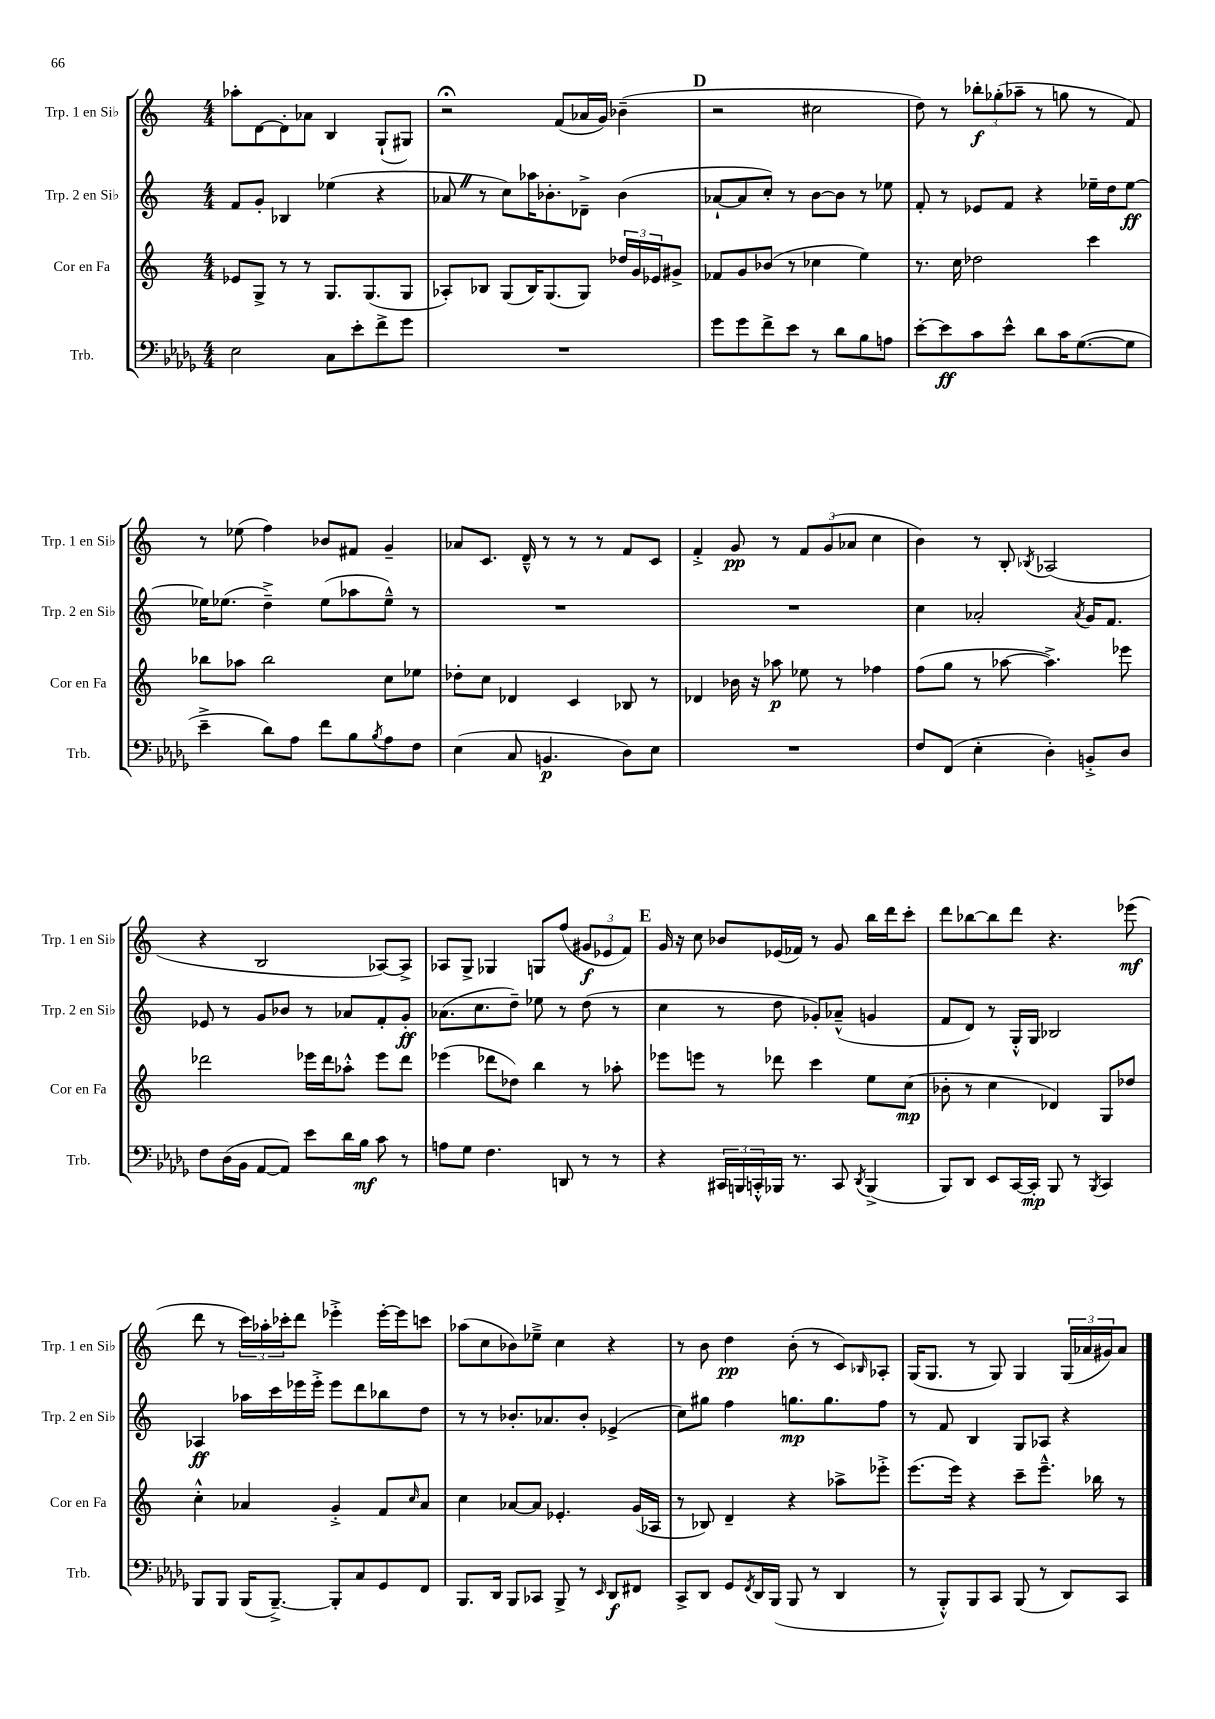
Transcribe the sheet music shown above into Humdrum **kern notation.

**kern	**dynam	**kern	**dynam	**kern	**dynam	**kern	**dynam
*part4	*part4	*part3	*part3	*part2	*part2	*part1	*part1
*staff4	*staff4	*staff3	*staff3	*staff2	*staff2	*staff1	*staff1
*I"Trb.	*	*I"Cor en Fa	*	*I"Trp. 2 en Si♭	*	*I"Trp. 1 en Si♭	*
*I'Trb.	*	*I'Cor en Fa	*	*I'Trp. 2 en Si♭	*	*I'Trp. 1 en Si♭	*
*clefF4	*	*clefG2	*	*clefG2	*	*clefG2	*
*k[b-e-a-d-g-]	*	*k[]	*	*k[]	*	*k[]	*
*M4/4	*	*M4/4	*	*M4/4	*	*M4/4	*
=103	=103	=103	=103	=103	=103	=103	=103
2E-\	.	8e-X/L	.	8f/L	.	8aa-X'\L	.
.	.	8G^/J	.	8g'/J	.	[8d\	.
.	.	8r	.	4B-X/	.	8d'\]	.
.	.	8r	.	.	.	8a-X\J	.
8C\L	.	8.G/L	.	(4ee-X\	.	4B/	.
8e-'\	.	.	.	.	.	.	.
.	.	(8.G/	.	.	.	.	.
8f^\	.	.	.	4r	.	(8G`/L	.
8g-\J	.	8G/J	.	.	.	8G#X/J)	.
=104	=104	=104	=104	=104	=104	=104	=104
1r	.	8A-X'/L)	.	8a-XZ/	.	2r;<	.
.	.	8B-X/J	.	8r	.	.	.
.	.	(8G/L	.	8cc\L)	.	.	.
.	.	16B-/K)	.	16aa-X\K	.	.	.
.	.	(8.G/	.	8.b-X'\	.	.	.
.	.	.	.	.	.	(8f/L	.
.	.	8G/J)	.	8d-X~^\J	.	16a-X/L	.
.	.	.	.	.	.	16g/JJ)	.
.	.	24dd-X/LL	.	(4b-\	.	(4b-X~\	.
.	.	24g/	.	.	.	.	.
.	.	24e-X/J	.	.	.	.	.
.	.	8g#X^/J	.	.	.	.	.
!!LO:REH:place=s1:t=D
=105	=105	=105	=105	=105	=105	=105	=105
8g-\L	.	8f-X/L	.	[8a-X`/L	.	2r	.
8g-\	.	8g/	.	8a-/]	.	.	.
8f^\	.	(8b-X/J	.	8cc'/J)	.	.	.
8e-\J	.	8r	.	8r	.	.	.
8r	.	4cc-X\	.	[8b\L	.	2cc#X\	.
8d-\L	.	.	.	8b\J]	.	.	.
8B-\	.	4ee\)	.	8r	.	.	.
8An\J	.	.	.	8ee-X\	.	.	.
=106	=106	=106	=106	=106	=106	=106	=106
[8e-'\L	.	8.r	.	8f'/	.	8dd\)	.
8e-\]	ff	.	.	8r	.	8r	.
.	.	16cc\	.	.	.	.	.
8c\	.	2dd-X\	.	8e-X/L	.	12bb-X'\L	f
.	.	.	.	.	.	(12gg-X'\	.
8e-^^\J	.	.	.	8f/J	.	.	.
.	.	.	.	.	.	12aa-X~\J	.
8d-\L	.	.	.	4r	.	8r	.
16c\K	.	.	.	.	.	8ggn\	.
([8.G-\	.	.	.	.	.	.	.
.	.	4ccc\	.	16ee-X~\LL	.	8r	.
.	.	.	.	16dd\J	.	.	.
8G-\J]	.	.	.	[8ee-\J	ff	8f/)	.
!!LO:LB:g=z
=107	=107	=107	=107	=107	=107	=107	=107
4e-~^\	.	8bb-X\L	.	16ee-X\KL]	.	8r	.
.	.	.	.	(8.ee-X\J	.	.	.
.	.	8aa-X\J	.	.	.	(8ee-X\	.
8d-\L)	.	2bb-\	.	4dd~^\)	.	4ff\)	.
8A-\J	.	.	.	.	.	.	.
8f\L	.	.	.	(8ee-\L	.	8b-X/L	.
8B-\	.	.	.	8aa-X\	.	8f#X/J	.
8qB-/	.	.	.	.	.	.	.
8A-\	.	8cc\L	.	8ee-~^^\J)	.	4g~/	.
8F\J	.	8ee-X\J	.	8r	.	.	.
=108	=108	=108	=108	=108	=108	=108	=108
(4E-\	.	8dd-X'\L	.	1r	.	8a-X/L	.
.	.	8cc\J	.	.	.	8.c/J	.
8C/	.	4d-X/	.	.	.	.	.
.	.	.	.	.	.	16d~^^/	.
4.BBn/	p	.	.	.	.	8r	.
.	.	4c/	.	.	.	8r	.
.	.	.	.	.	.	8r	.
8D-\L)	.	8B-X/	.	.	.	8f/L	.
8E-\J	.	8r	.	.	.	8c/J	.
=109	=109	=109	=109	=109	=109	=109	=109
1r	.	4d-X/	.	1r	.	4f'^/	.
.	.	16b-X\	.	.	.	8g/	pp
.	.	16r	.	.	.	.	.
.	.	8aa-X\	p	.	.	8r	.
.	.	8ee-X\	.	.	.	12f/L	.
.	.	.	.	.	.	(12g/	.
.	.	8r	.	.	.	.	.
.	.	.	.	.	.	12a-X/J	.
.	.	4ff-X\	.	.	.	4cc\	.
=110	=110	=110	=110	=110	=110	=110	=110
8F/L	.	(8ff\L	.	4cc\	.	4b\)	.
(8FF/J	.	8gg\J	.	.	.	.	.
4E-'\	.	8r	.	2a-X'/	.	8r	.
.	.	[8aa-X\	.	.	.	8B'/	.
.	.	.	.	.	.	8qB-X/	.
4D-'\)	.	4.aa-^\])	.	.	.	(2A-X/	.
.	.	.	.	8qa-/	.	.	.
8BBn'^/L	.	.	.	16g/KL	.	.	.
.	.	.	.	8.f/J	.	.	.
8D-/J	.	8eee-X\	.	.	.	.	.
!!LO:LB:g=z
=111	=111	=111	=111	=111	=111	=111	=111
8F\L	.	2ddd-X\	.	8e-X/	.	4r	.
(16D-\L	.	.	.	8r	.	.	.
16BB-\JJ	.	.	.	.	.	.	.
[8AA-/L	.	.	.	8g/L	.	2B/	.
8AA-/J])	.	.	.	8b-X/J	.	.	.
8e-\L	.	16eee-X\LL	.	8r	.	.	.
.	.	16ddd-\J	.	.	.	.	.
16d-\L	.	8aa-X'^^\J	.	8a-X/L	.	.	.
16B-\JJ	mf	.	.	.	.	.	.
8c\	.	8eee-\L	.	8f'/	.	[8A-X/L)	.
8r	.	8ddd-\J	.	8g'/J	ff	8A-^/J]	.
=112	=112	=112	=112	=112	=112	=112	=112
8An\L	.	(4eee-X\	.	(8.a-X\L	.	8A-X/L	.
8G-\J	.	.	.	.	.	8G^/J	.
.	.	.	.	8.cc\	.	.	.
4.F\	.	8ddd-X\L	.	.	.	4G-X/	.
.	.	8dd-X\J)	.	8dd~\J)	.	.	.
.	.	4bb\	.	8ee-X\	.	8Gn/L	.
8DDn/	.	.	.	8r	.	(8ff/J	.
8r	.	8r	.	(8dd\	.	12g#X/L	f
.	.	.	.	.	.	12e-X/	.
8r	.	8aa-X'\	.	8r	.	.	.
.	.	.	.	.	.	12f/J)	.
!!LO:REH:place=s1:t=E
=113	=113	=113	=113	=113	=113	=113	=113
4r	.	8eee-X\L	.	4cc\	.	16g/	.
.	.	.	.	.	.	16r	.
.	.	8eeen\J	.	.	.	8cc\	.
24CC#X/LL	.	8r	.	8r	.	8b-X/L	.
24BBBn/	.	.	.	.	.	.	.
24CCn'^^/	.	.	.	.	.	.	.
16BBB-X/JJ	.	8ddd-X\	.	8dd\	.	(16e-X/L	.
8.r	.	.	.	.	.	16f-X/JJ)	.
.	.	4ccc\	.	8g-X'/L)	.	8r	.
8CC/	.	.	.	(8a-X~^^/J	.	8g/	.
8qDD-/	.	.	.	.	.	.	.
(4BBB-^/	.	8ee\L	.	4gn/	.	16bb\LL	.
.	.	.	.	.	.	16ddd\J	.
.	.	(8cc\J	mp	.	.	8ccc'\J	.
=114	=114	=114	=114	=114	=114	=114	=114
8BBB-/L)	.	8b-X'\	.	8f/L	.	8ddd\L	.
8DD-/J	.	8r	.	8d/J)	.	[8bb-X\	.
8EE-/L	.	4cc\	.	8r	.	8bb-\]	.
[16CC/L	.	.	.	16G'^^/LL	.	8ddd\J	.
16CC'/JJ]	mp	.	.	16G/JJ	.	.	.
8BBB-/	.	4d-X/)	.	2B-X/	.	4.r	.
8r	.	.	.	.	.	.	.
8qBBB-/	.	.	.	.	.	.	.
4CC/	.	8G/L	.	.	.	.	.
.	.	8dd-X/J	.	.	.	(8eee-X\	mf
!!LO:LB:g=z
=115	=115	=115	=115	=115	=115	=115	=115
8BBB-/L	.	4cc'^^\	.	4A-X/	ff	8ddd\	.
8BBB-/J	.	.	.	.	.	8r	.
(16BBB-/KL	.	4a-X/	.	16aa-X\LL	.	24ccc\LL)	.
.	.	.	.	.	.	24aa-X'\	.
[8.BBB-~^/J)	.	.	.	16ccc\	.	.	.
.	.	.	.	.	.	24ccc-X'\J	.
.	.	.	.	16eee-X\	.	8ddd\J	.
.	.	.	.	16eee-'^\JJ	.	.	.
8BBB-'/L]	.	4g'^/	.	8eee-\L	.	4eee-X'^\	.
8C/	.	.	.	8ddd\	.	.	.
8GG-/	.	8f/L	.	8bb-X\	.	[16eee-'\LL	.
.	.	.	.	.	.	16eee-\J]	.
.	.	16qqcc/	.	.	.	.	.
8FF/J	.	8a-/J	.	8dd\J	.	8cccn\J	.
=116	=116	=116	=116	=116	=116	=116	=116
8.BBB-/L	.	4cc\	.	8r	.	(8aa-X\L	.
.	.	.	.	8r	.	8cc\	.
16DD-/Jk	.	.	.	.	.	.	.
8BBB-/L	.	[8a-X/L	.	8.b-X'/L	.	8b-X\)	.
8CC-X/J	.	8a-/J]	.	.	.	8ee-X~^\J	.
.	.	.	.	8.a-X/	.	.	.
8BBB-^/	.	4.e-X'/	.	.	.	4cc\	.
8r	.	.	.	8b-'/J	.	.	.
16qqEE-/	.	.	.	.	.	.	.
8DD-/L	f	.	.	(4e-X^/	.	4r	.
8FF#X/J	.	(16g/LL	.	.	.	.	.
.	.	16A-X/JJ	.	.	.	.	.
=117	=117	=117	=117	=117	=117	=117	=117
8CC^/L	.	8r	.	8cc\L)	.	8r	.
8DD-/J	.	8B-X/)	.	8gg#X\J	.	8b\	.
8GG-/L	.	4d~/	.	4ff\	.	4dd\	pp
8qFF/	.	.	.	.	.	.	.
16DD-/L	.	.	.	.	.	.	.
(16BBB-/JJ	.	.	.	.	.	.	.
8BBB-/	.	4r	.	8.ggn\L	mp	(8b'\	.
8r	.	.	.	.	.	8r	.
.	.	.	.	8.gg\	.	.	.
4DD-/	.	8aa-X^\L	.	.	.	8c/L)	.
.	.	.	.	.	.	16qqB-X/	.
.	.	8eee-X'^\J	.	8ff\J	.	8A-X'/J	.
=118	=118	=118	=118	=118	=118	=118	=118
8r	.	(8.eee\L	.	8r	.	(16G/KL	.
.	.	.	.	.	.	8.G/J	.
8BBB-'^^/L)	.	.	.	8f/	.	.	.
.	.	16eee\Jk)	.	.	.	.	.
8BBB-/	.	4r	.	4B/	.	8r	.
8CC/J	.	.	.	.	.	8G/)	.
(8BBB-/	.	8ccc~\L	.	8G/L	.	4G/	.
8r	.	8.eee~^^\J	.	8A-X/J	.	.	.
8DD-/L)	.	.	.	4r	.	(24G/LL	.
.	.	.	.	.	.	24a-X/	.
.	.	16bb-X\	.	.	.	.	.
.	.	.	.	.	.	24g#X/J)	.
8CC/J	.	8r	.	.	.	8a-/J	.
==	==	==	==	==	==	==	==
*-	*-	*-	*-	*-	*-	*-	*-
